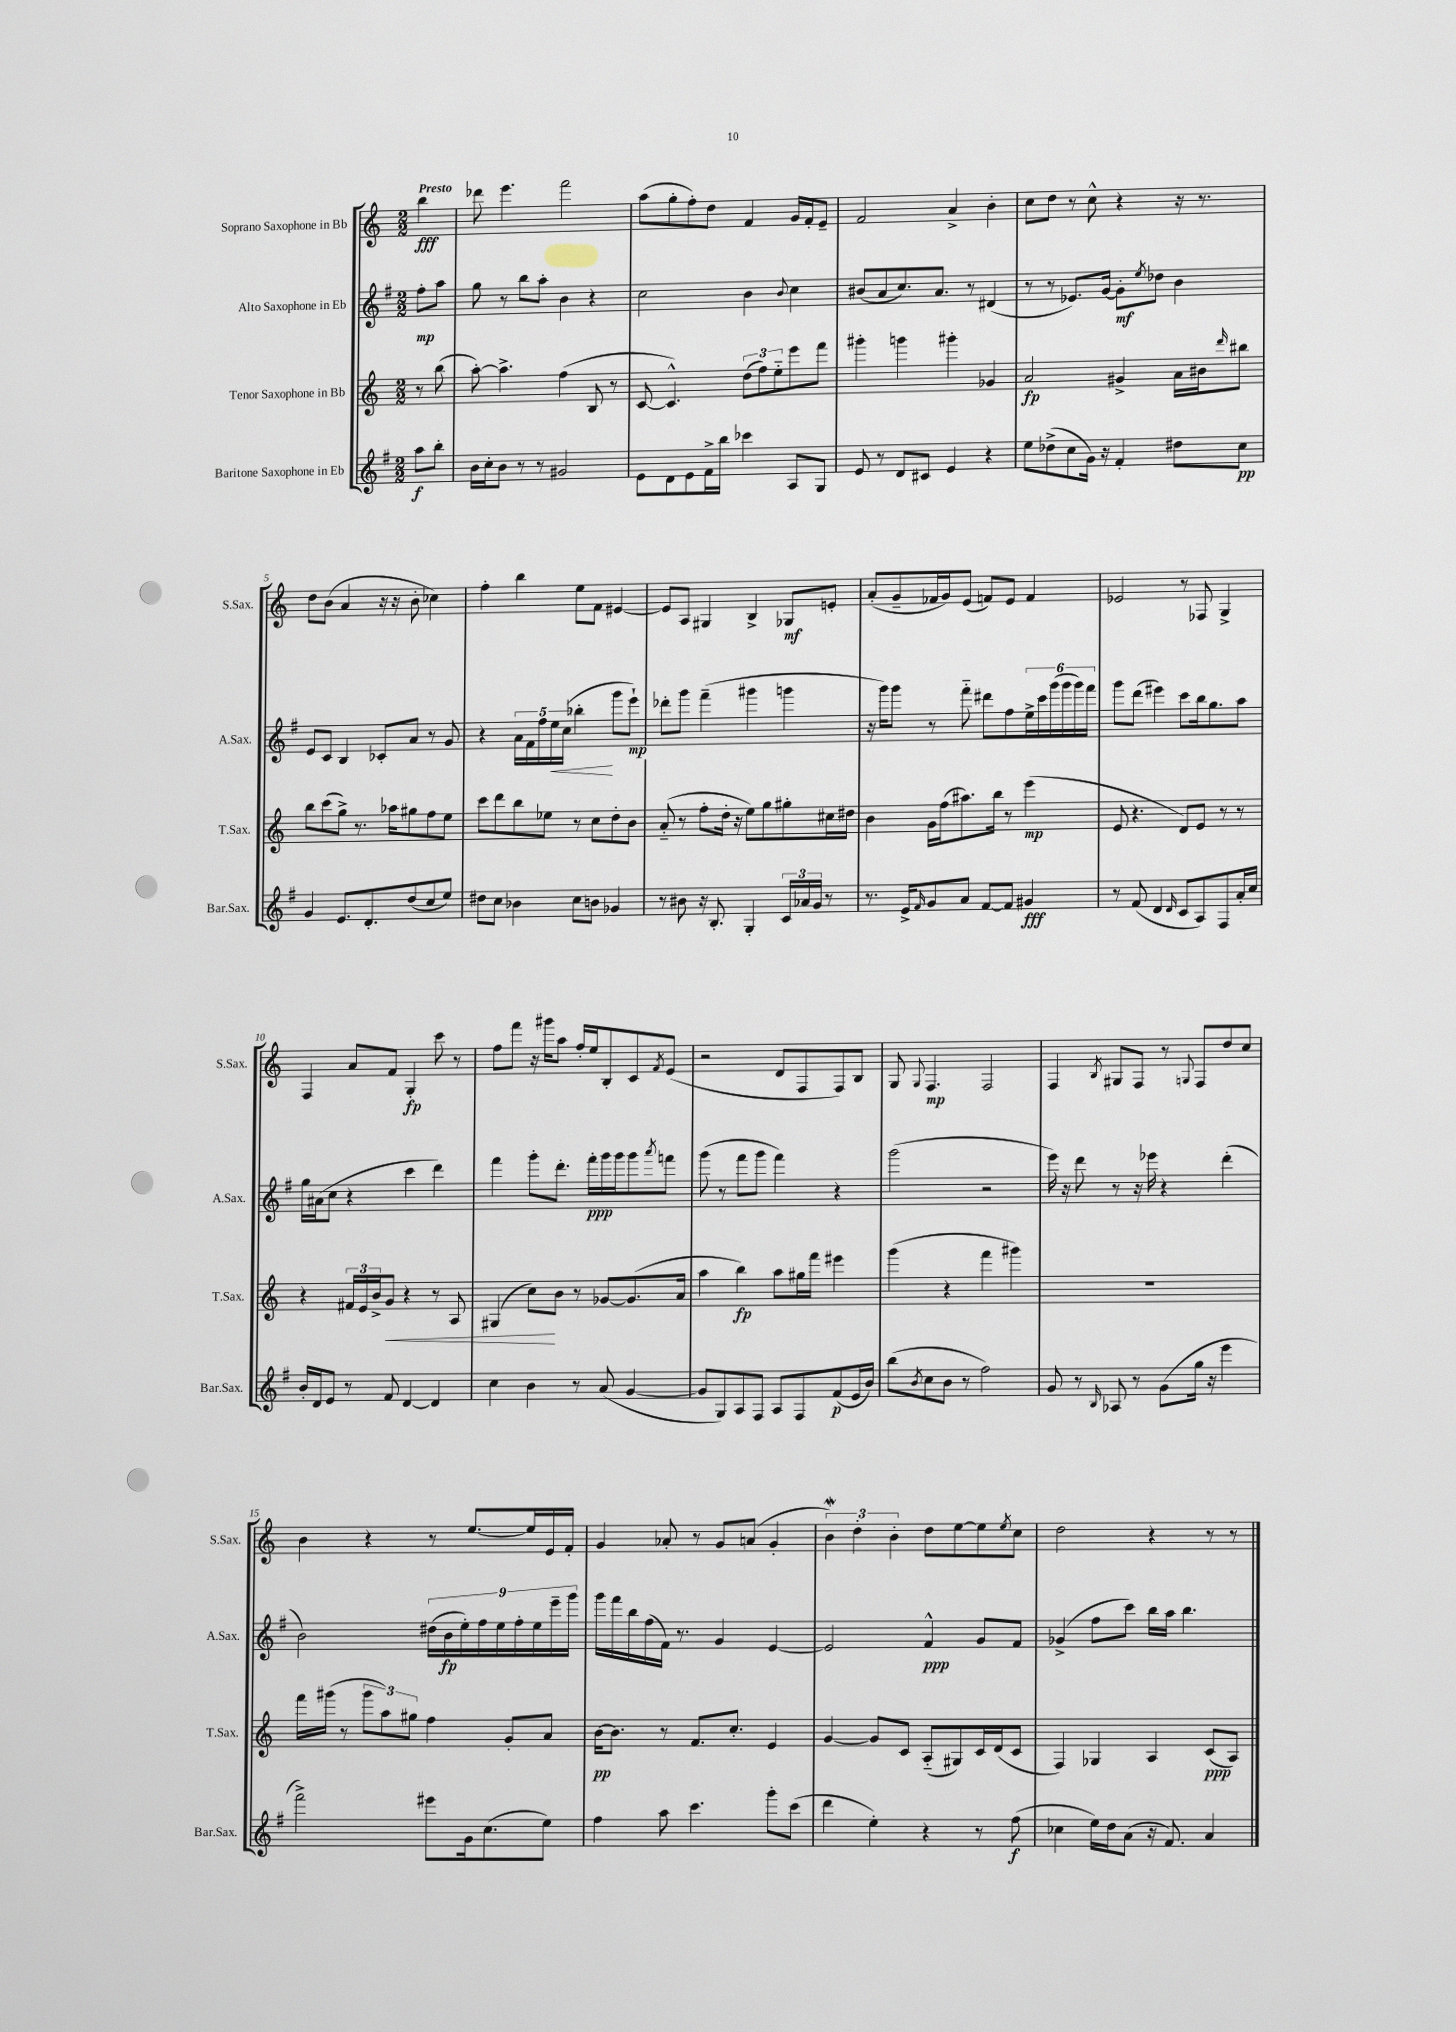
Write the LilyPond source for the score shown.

<<
\new StaffGroup <<
\new Staff = "s0" \with { instrumentName = "Soprano Saxophone in Bb" shortInstrumentName = "S.Sax." } {
    \clef treble \key c \major \numericTimeSignature \time 2/2 \partial 4 \tempo "Presto"
    b''4\fff |
    des'''8 e'''4. f'''2 |
    a''8( g''8-. f''8-.) d''8 f'4 g'16 f'16-. e'8-- |
    f'2 a'4-> b'4-. |
    c''8 d''8 r8 c''8-^ r4 r16 r8. |
    d''8 b'8( a'4 r16 r16 b'8-. ces''4) |
    f''4-. b''4 e''8 f'8 eis'4~ |
    eis'8 a8 gis4 b4-> ges8\mf e'8-. |
    a'8-.( g'8-- fes'16 g'16) e'8( f'8) e'8 f'4 |
    ees'2 r8 fes8 g4-> |
    f4 a'8 f'8 g4-.\fp c'''8 r8 |
    f''8 f'''8 r16 gis'''16 a''8 f''16-. e''16 b8-. c'8 \acciaccatura { f'8 } e'8( |
    r2 d'8 f8 f8) b8 |
    g8 \appoggiatura { g8 } f4.\mp f2 |
    f4 \acciaccatura { b8 } gis8 f8 r8 \appoggiatura { g8 } f8 d''8 c''8 |
    b'4 r4 r8 e''8.~ e''16 e'16 f'16-. |
    g'4 aes'8-. r8 g'8 a'8( g'4-. |
    \tuplet 3/2 { b'4\mordent) d''4-. b'4-. } d''8 e''8~ e''8 \acciaccatura { e''8 } c''8 |
    d''2 r4 r8 r8 \bar "|." |
}
\new Staff = "s1" \with { instrumentName = "Alto Saxophone in Eb" shortInstrumentName = "A.Sax." } {
    \clef treble \key g \major \numericTimeSignature \time 2/2 \partial 4
    fis''8-.\mp a''8 |
    g''8 r8 b''8 a''8-. b'4 r4 |
    c''2 b'4 \appoggiatura { b'8 } c''4 |
    bis'8( a'8 c''8.) a'8. r8 dis'4( |
    r8 r8 ees'8.) g'16~ g'8-.\mf \acciaccatura { e''8 } des''8 b'4 |
    e'8 c'8 b4 ces'8-. a'8 r8 g'8 |
    r4 \tuplet 5/4 { a'16 fis'16 fis''16 e''16\< c''16( } bes''4-.\! g'''8 e'''8-!\mp) |
    des'''8-. g'''8 fis'''4--( gis'''4 g'''4 |
    r16 g'''16) g'''8 r8 fis'''8-_ dis'''8 fis''8 \tuplet 6/4 { e''16-> c'''16 g'''16( g'''16 g'''16) fis'''16 } |
    g'''8 d'''8( eis'''4) c'''8 b''16 g''8. a''8 |
    g''16 ais'16( c''8 r4 c'''4 d'''4) |
    fis'''4 g'''8-. d'''8.-. fis'''16-.\ppp g'''16 g'''16 g'''8 \acciaccatura { a'''8 } f'''8 |
    g'''8( r8 fis'''8 g'''8 fis'''4) r4 |
    g'''2( r2 |
    e'''16) r16 d'''8 r8 r16 ees'''16 r4 d'''4-.( |
    b'2) \tuplet 9/8 { dis''16( b'16\fp e''16-.) fis''16 e''16 fis''16-. e''16 e'''16-- g'''16 } |
    g'''16 fis'''16 b''16 fis''16( fis'16) r8. g'4 e'4~ |
    e'2 fis'4-^\ppp g'8 fis'8 |
    ges'4->( fis''8 c'''8) b''16 a''16 b''4. \bar "|." |
}
\new Staff = "s2" \with { instrumentName = "Tenor Saxophone in Bb" shortInstrumentName = "T.Sax." } {
    \clef treble \key c \major \numericTimeSignature \time 2/2 \partial 4
    r8 b''8( |
    a''8~-.) a''4.-> f''4( b8 r8 |
    c'8~ c'4.-^) \tuplet 3/2 { d''8( f''8) e''8-_ } e'''8 f'''8 |
    gis'''4-. g'''4 gis'''4-. ges'4 |
    a'2\fp gis'4-> a'16 bis'16 \grace { d'''16 } bis''8 |
    b''8 c'''8( g''8->) r8. aes''16 gis''8 f''8 e''8 |
    c'''8 d'''8 b''8 ees''8 r8 c''8 d''8-. b'8 |
    a'8-_( r8 f''8-. d''16-. r16 e''8) g''8 gis''8-. cis''16 dis''16 |
    b'4 g'16 f''16( ais''8.) b''16 r8 e'''4\mp( |
    e'8 r4. d'8) e'8 r8 r8 |
    r4 \tuplet 3/2 { fis'16 e'16 b'16-> } g'8\< r4 r8 a8 |
    gis4( c''8\!) b'8 r8 ges'8~ ges'8.( a'16 |
    a''4 b''4\fp) a''8 gis''16 f'''16 eis'''4 |
    g'''4( r4 f'''4 gis'''4) |
    R1 |
    f'''16 gis'''16( r8 \tuplet 3/2 { gis'''8 a''8) gis''8 } f''4 g'8-. a'8 |
    b'16~\pp b'8. r8 f'8. c''8.-. e'4 |
    g'4~ g'8 c'8 a8-_( gis8) c'16 d'16( c'8 |
    f4) ges4 a4 c'8\ppp( a8) \bar "|." |
}
\new Staff = "s3" \with { instrumentName = "Baritone Saxophone in Eb" shortInstrumentName = "Bar.Sax." } {
    \clef treble \key g \major \numericTimeSignature \time 2/2 \partial 4
    a''8\f b''8-. |
    b'16 c''16-. b'8 r8 r8 gis'2 |
    e'8 d'8 e'8 fis'16-> b''16 ces'''4 a8 g8 |
    e'8 r8 d'8 cis'8 e'4 r4 |
    e''8 des''8->( c''8 g'16) r16 fis'4-. dis''8 c''8\pp |
    g'4 e'8. d'8.-. d''8( c''8 e''8) |
    dis''8 c''8 bes'4 c''8 b'8 ges'4 |
    r8 bis'8 r16 b8.-. g4-. \tuplet 3/2 { c'16 aes'16 g'16 } r8 |
    r8. e'16-> \grace { fis'16 } g'8 a'8 fis'8~ fis'8 gis'4\fff |
    r8 fis'8( d'4 \grace { d'16 } c'8 a8) fis8 a'16-. c''16 |
    b'16-. d'16 e'8 r8 fis'8 d'4~ d'4 |
    c''4 b'4 r8 a'8( g'4~ |
    g'8 g8) a8 fis8 a8 fis8 fis'8\p( e'16 b'16) |
    b''8( \acciaccatura { b'8 } c''8 b'8 r8 fis''2) |
    g'8 r8 \grace { b16 } aes8 r8 g'8( g''16 r16 e'''4 |
    fis'''2->) eis'''8 g'16 c''8.( e''8) |
    fis''4 a''8 c'''4. g'''8-. c'''8( |
    d'''4 e''4-.) r4 r8 fis''8\f( |
    ces''4 e''16) d''16 a'8( r16 fis'8.) a'4 \bar "|." |
}
>>
>>
